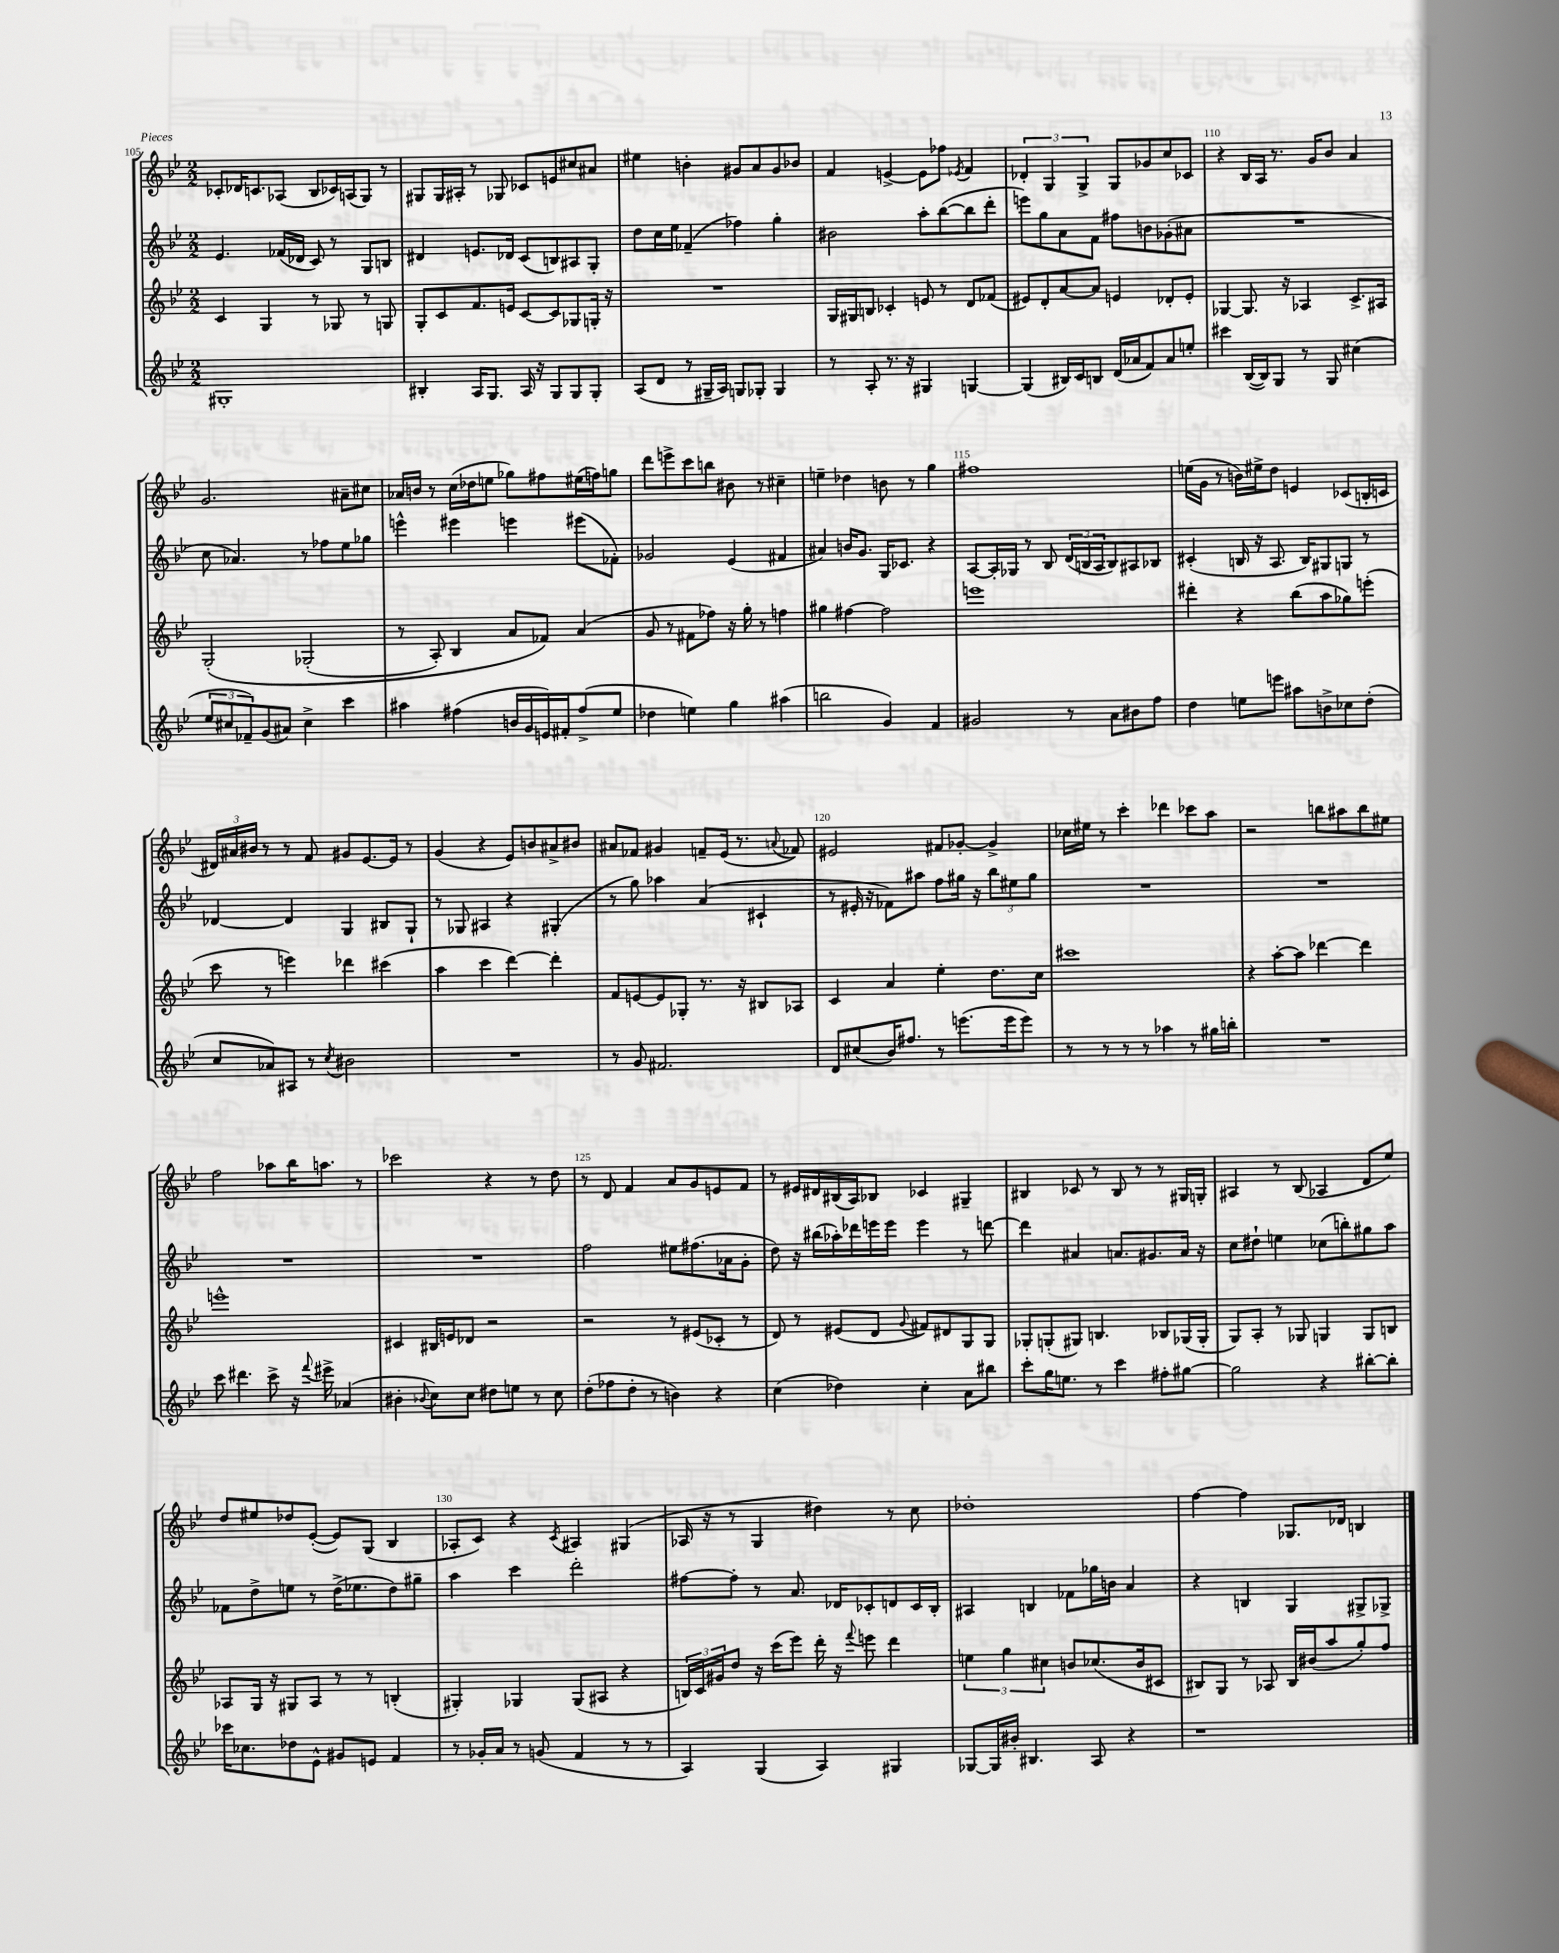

**kern	**kern	**kern	**kern
*staff4	*staff3	*staff2	*staff1
*clefG2	*clefG2	*clefG2	*clefG2
*k[b-e-]	*k[b-e-]	*k[b-e-]	*k[b-e-]
*M2/2	*M2/2	*M2/2	*M2/2
1G#'	4c	4.e-	8c-'
.	.	.	16d-
.	.	.	8.c
.	4G	.	.
.	.	(16f-	(8A-
.	.	16d-	.
.	8r	8c)	8B-
.	8G-	8r	16c-)
.	.	.	(16A
.	8r	8G	8G)
.	8G	8B	8r
=	=	=	=
4B#'	8G'	4d#	8G#
.	8c	.	16G#
.	.	.	16A#'
16A	8.f	8.e	8r
8.G	.	.	.
.	.	.	8G-
.	16e	16d-	.
16A	[8c	(8c	8c-
16r	.	.	.
8G	8c]	8B)	8e
8G	8G-	8A#	8cc#
8G'	16G'	8G'	8a#
.	16r	.	.
=	=	=	=
(8A	1r	8dd	4ee#
8d	.	16cc	.
.	.	16ee-	.
8r	.	(4f-~	4b'
16G#~	.	.	.
16A)	.	.	.
8G	.	4ff-)	8g#
8G-'	.	.	8a
4G-	.	4gg'	8g#
.	.	.	8b-
=	=	=	=
8r	16G	2b#	4f
.	16G#	.	.
8A'	8B	.	.
8.r	4c-'	.	[4e^
16r	.	.	.
4G#	8e	8aa'	8e]
.	8r	([8bb-	8ff-
.	.	.	8qe-
[4G	8d	8bb-]	4f
.	(8f-	8ddd'	.
=	=	=	=
(4G]	8e#)	8eee)	6d-'
.	8d'	8gg	.
.	.	.	6G
16B#)	[8a	8a	.
16c	.	.	.
.	.	.	6G^
8B	8a]	8f	.
(16d	4e	8ff#	8G
16a-	.	.	.
8f)	.	8b	8g-
8a-	8d-'	(8g-'	8cc
8ee'	8e'	8a#	8c-
=	=	=	=
4ccc#	[4G-	1r	4r
([16B-	8.G-]	.	16B-
16B-])	.	.	16A
8G	.	.	8.r
.	16r	.	.
8r	4A-	.	.
.	.	.	16g
8G	.	.	8b-
(4cc#	8.c^	.	4a
.	16A#	.	.
=	=	=	=
12ee-	&(2G'	8cc	2.g
12cc#	.	.	.
.	.	4.a-)	.
12f-~)	.	.	.
(8g	.	.	.
8a#)	.	.	.
4cc#^	(2G-'	8r	.
.	.	8ff-	.
4ccc	.	8ee-	8a#~
.	.	8gg-	8cc#
=	=	=	=
4aa#	8r	4eee^^	16a-
.	.	.	16b
.	8A')	.	8r
(4ff#	4B-	4eee#	(16cc
.	.	.	16dd-
.	.	.	8ee
16b	8a	4eee	8gg-)
16g	.	.	.
16e)	8f-&)	.	8ff#
16f#'	.	.	.
(8ff#^	(4a	(8eee#	(16ee#
.	.	.	16ff)
8ee-	.	8f-')	8gg
=	=	=	=
4dd-	8g	2g-	8ddd
.	8r	.	8eee^
4ee)	8f#	.	8ccc
.	8ff-)	.	8bb
4gg	16r	(4e-	8b#
.	16gg'	.	.
.	8r	.	8r
(4aa#	4ff	4f#	4cc#~
=	=	=	=
2bb	4gg#	4a#)	4ee~
.	[4ff#	16b	4dd-
.	.	8.g	.
4g)	2ff#]	16G	8b
.	.	8.c-	.
.	.	.	8r
4f	.	4r	4gg
=	=	=	=
2g#	1eee	[8A	1ff#
.	.	16A']	.
.	.	16G-	.
.	.	8r	.
.	.	8B-	.
8r	.	(24d	.
.	.	24B	.
.	.	24A	.
8a	.	8B)	.
8b#	.	8A#	.
8ff	.	8B-	.
=	=	=	=
4dd	4ddd#'	(4c#'	(16ee
.	.	.	16g
.	.	.	8r
8ee	4r	16B	16b)
.	.	16r	16ee#^
8eee	.	8.A	8dd
8aa#	(8bb-	.	4e
.	.	16B)	.
8b^	8aa	8G#	.
8cc-	8gg-)	8G	(8c-
(8dd'	(8eee'	8r	16B'
.	.	.	16c
=	=	=	=
8cc	8ccc	[4d-	24d#)
.	.	.	24a#
.	.	.	24b#
8a-)	8r	.	8r
8A#	4eee)	4d-]	8r
8r	.	.	8f
8qcc	.	.	.
2b#	4ddd-	4G	8g#
.	.	.	[8.e-
.	(4ccc#	8B#	.
.	.	.	16e-]
.	.	8G`	8r
=	=	=	=
1r	4aa	8r	(4g
.	.	8G-	.
.	4ccc	4A#	4r
.	[4ddd)	4r	8e-)
.	.	.	8b
.	4ddd']	(4G#'	8a#^
.	.	.	8b#
=	=	=	=
8r	8f	8r	8a#
8g	[8e	8gg)	8f-
2.f#	8e]	4aa-	4g#
.	8G-'	.	.
.	8.r	(4a	8f~
.	.	.	(16e-
.	16r	.	8.r
.	8B#	4c#`	.
.	.	.	8qqa
.	8A-	.	8f-)
=	=	=	=
8d	4c	8r	2e#
(8cc#	.	16e#'	.
.	.	16r	.
16b-)	4a	8f-)	.
8.ff#	.	.	.
.	.	8aa#	.
8r	4ee-'	8ff	8f#
(8.eee	.	16gg#	[8g-'
.	.	16r	.
.	8.dd	12bb-	4g-^]
16eee	.	.	.
.	.	12ee#	.
8eee)	.	.	.
.	.	12gg#	.
.	16cc	.	.
=	=	=	=
8r	1ccc#	1r	16cc-
.	.	.	16ee#
8r	.	.	8r
8r	.	.	4ccc'
8r	.	.	.
4aa-	.	.	4ddd-
8r	.	.	8ccc-
16gg#	.	.	8aa
16bb'	.	.	.
=	=	=	=
1r	4r	1r	2r
.	[8aa'	.	.
.	8aa]	.	.
.	[4ddd-	.	8bb
.	.	.	8aa#
.	4ddd-]	.	8bb
.	.	.	8ee#
=	=	=	=
8ccc	1eee^^	1r	2ff
4.ddd#	.	.	.
8ccc^	.	.	8aa-
16r	.	.	16bb-
8qqfff	.	.	.
16eee#^	.	.	8.aa
(4a-	.	.	.
.	.	.	8r
=	=	=	=
4b#'	4c#	1r	2ccc-
8qqb-	.	.	.
8cc)	16B#	.	.
.	16e	.	.
8cc	8d-	.	.
8dd#	2r	.	4r
8ee	.	.	.
8r	.	.	8r
8cc	.	.	8dd
=	=	=	=
(8dd'	2r	2ff	8r
8ff-	.	.	8d
8dd'	.	.	4f
8r	.	.	.
4b)	8r	8ee#	8a
.	(8e#	(8.ff#	8g
4r	8c-'	.	8e
.	.	16a-	.
.	8r	8g'	8f
=	=	=	=
(4cc	8d)	8dd)	8r
.	8r	16r	16e#
.	.	(16bb#	16d#
4dd-)	(8e#	16aa-')	(16B#
.	.	16ddd-	16A)
.	8d	16eee	8B-
.	.	16eee	.
.	8qqg	.	.
4cc'	8f#)	4eee	4c-
.	8d#	.	.
8a	8G	8r	4G#~
8bb#	8G	[8ddd	.
=	=	=	=
8ccc'	8G-'	4ddd]	4B#
16gg	(8G'	.	.
8.ee	.	.	.
.	8G#)	4a#	8c-
8r	4.B	.	8r
4ccc	.	8.a	8B#
.	.	.	8r
.	.	8.g#	.
8ff#'	8B-	.	8r
[8gg#	(16G-	16a	16G#
.	16G-'	16r	16G'
=	=	=	=
2gg#]	8G)	8cc	4A#
.	8A'	8dd#`	.
.	8r	4ee	8r
.	8G-	.	(8B-
4r	4G	(8cc-	4A-
.	.	8bb')	.
[8bb#'	8G	8gg#	8d
8bb#']	8B	8aa	8ee-)
=	=	=	=
16ccc-	8A-	8f-	8dd
8.cc-	.	.	.
.	16G	8dd^	8ee#
.	16r	.	.
8dd-	8G#	8ee	8dd-
8e-^^	8A-	8r	([8e-'
8g#	8r	(16dd^	8e-])
.	.	8.ee-	.
8e	8r	.	(8G
4f	(4B'	8dd)	4B-
.	.	8gg#~	.
=	=	=	=
8r	4G#')	4aa	8A-'
16g-'	.	.	8c)
16a	.	.	.
8r	4G-	4ccc	4r
(8g	.	.	.
.	.	.	8qc
4f	(8G-	2ddd'	4A#
.	8A#	.	.
8r	4r	.	(4G#
8r	.	.	.
=	=	=	=
4A)	24B)	[8ff#	16A-
.	24c	.	.
.	.	.	16r
.	24g#	.	.
.	8dd	8ff#']	8r
(4G	16r	8r	4G
.	(16ccc	.	.
.	8eee-)	8.a	.
4A)	16ddd'	.	4dd#)
.	16r	16d-	.
.	8qqfff	.	.
.	8eee	8c-'	.
4G#	4ddd	8d	8r
.	.	16c-	8cc
.	.	16B-'	.
=	=	=	=
[8G-	6ee	4A#	1dd-'
16G-]	.	.	.
.	6gg	.	.
16b#'	.	.	.
4.B#	.	4B	.
.	6cc#	.	.
.	8b	8f-	.
8A	(8.cc-	16gg-	.
.	.	16b	.
4r	.	4a	.
.	16b	.	.
.	8c#	.	.
=	=	=	=
1r	8B#)	4r	[4ff
.	8G	.	.
.	8r	4B	4ff]
.	8A-	.	.
.	16B#	4G	8.G-
.	(16b#	.	.
.	8aa	.	.
.	.	.	16d-
.	8gg')	8G#^	4B
.	8ff	8G-^	.
==	==	==	==
*-	*-	*-	*-
